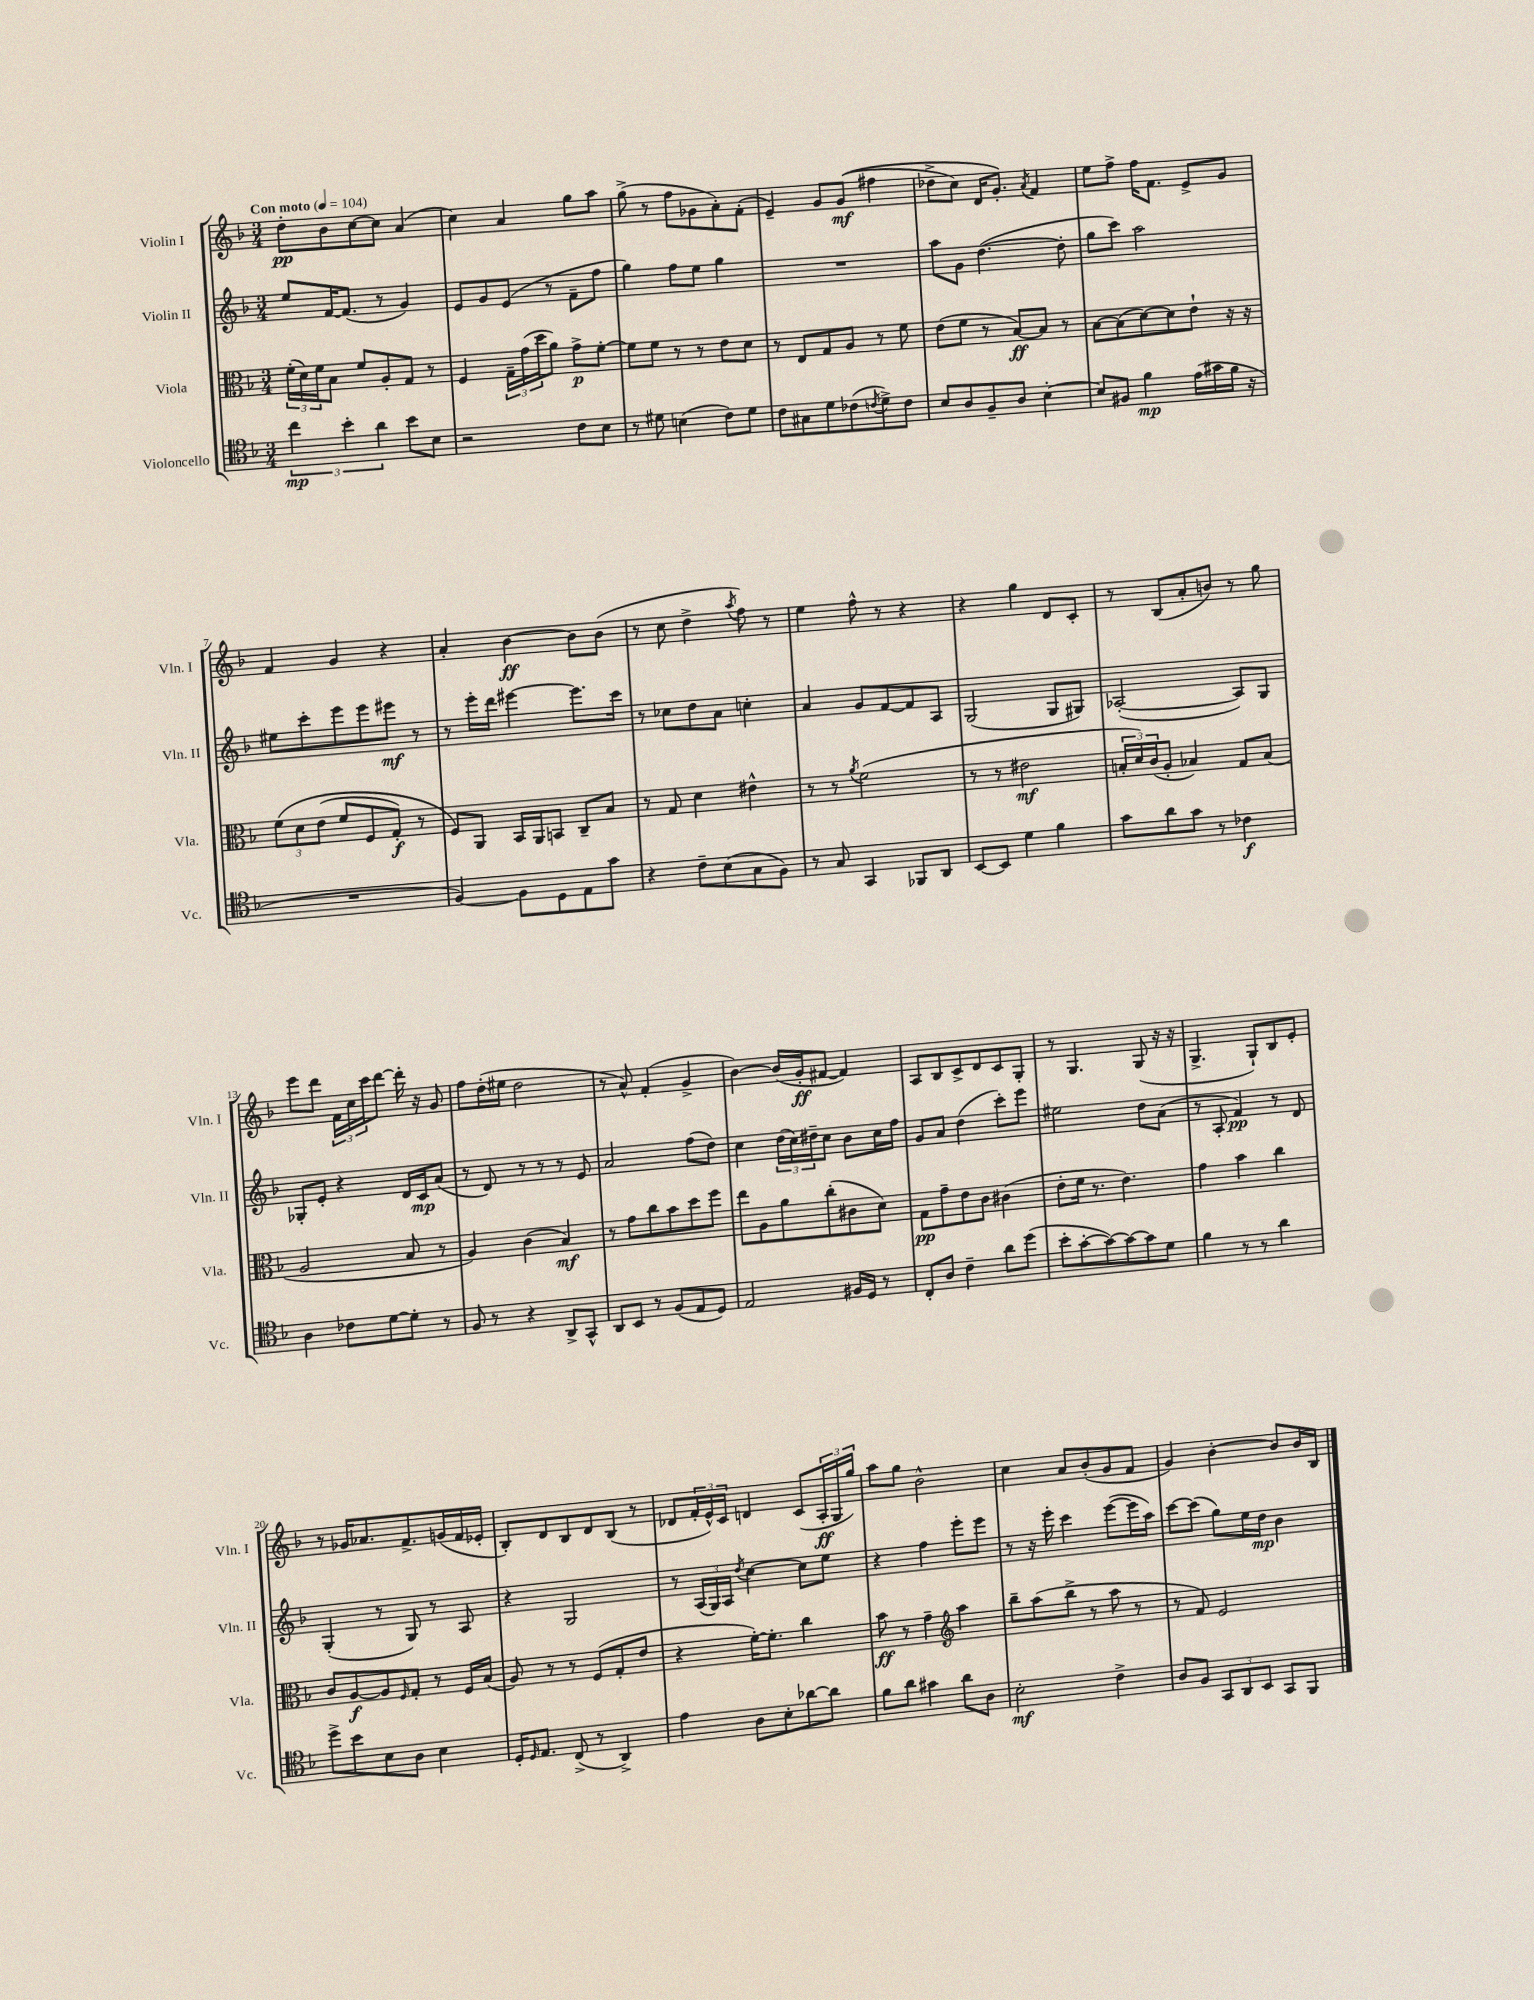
<<
\new StaffGroup <<
\new Staff = "s0" \with { instrumentName = "Violin I" shortInstrumentName = "Vln. I" } {
    \clef treble \key f \major \numericTimeSignature \time 3/4 \tempo "Con moto" 4 = 104
    d''8-.\pp bes'8 c''8~ c''8 a'4( |
    c''4) a'4 g''8 a''8 |
    g''8->( r8 f''8 ges'8 a'8-.) f'8-.( |
    e'4--) g'8 g'8\mf(\( fis''4 |
    des''8-> c''8) d'16 g'8.-.\) \acciaccatura { a'8 } f'4 |
    e''8 f''8-> f''16 f'8. e'8-> g'8 |
    f'4 g'4 r4 |
    a'4-. bes'4~\ff bes'8 bes'8( |
    r8 c''8 d''4-> \acciaccatura { a''8 } f''8) r8 |
    e''4 f''8-^ r8 r4 |
    r4 g''4 d'8 c'8-. |
    r8 bes8( a'8-. b'8) r8 g''8 |
    e'''8 d'''8 \tuplet 3/2 { f'16 c''16 c'''16 } d'''8~ d'''16-. r16 g'8 |
    f''8 d''16-.( eis''16 d''2 |
    r8 a'8-^) f'4-.( g'4-> |
    bes'4~) bes'16( g'16-.\ff fis'8~ fis'4) |
    a8 bes8 c'8-> d'8 c'8 g8-. |
    r8 g4. g8( r16 r16 |
    g4.-> g8-!) bes8 e'8-. |
    r8 ges'16 aes'8. f'8.-> g'16( f'16 ees'16-. |
    bes8-.) d'8 bes8 d'8 bes8( r8 |
    des'8 \tuplet 3/2 { f'16-. e'16-^) c'16 } d'4 c'8( \tuplet 3/2 { a16-.\ff g16 g''16) } |
    a''8 g''8 bes'2-^ |
    c''4 a'8 bes'8-.( g'8 f'8 |
    g'4) bes'4~-. bes'8 bes'16 bes16 \bar "|." |
}
\new Staff = "s1" \with { instrumentName = "Violin II" shortInstrumentName = "Vln. II" } {
    \clef treble \key f \major \numericTimeSignature \time 3/4
    e''8 f'16~ f'8.( r8 g'4) |
    e'8 g'8 e'8( r8 f'8-- f''8 |
    g''4) f''8 e''8 g''4 |
    R2. |
    a''8 g'8 d''4.~( d''8-. |
    g''8 c'''8) a''2 |
    eis''8 c'''8-. e'''8 e'''8 eis'''8\mf r8 |
    r8 e'''16-. d'''16 eis'''4~ eis'''8. c'''16 |
    r8 ces''8 d''8 a'8 c''4-. |
    a'4 g'8 f'8~ f'8 a8 |
    g2( g8 gis8) |
    aes2~-.( aes8) g8 |
    ges8-. e'8-. r4 d'16 c'16\mp a'8( |
    r8 d'8) r8 r8 r8 e'8 |
    a'2 f''8( d''8) |
    c''4 \tuplet 3/2 { d''16( c''16) dis''16-- } c''8 bes'8 c''16 f''16 |
    g'8 a'8 d''4( c'''8-.) e'''8 |
    eis''2 d''8 a'8( |
    r8 a8-. f'4\pp) r8 d'8 |
    g4-.( r8 g8) r8 a8 |
    r4 g2 |
    r8 \tuplet 3/2 { a16( g16) a16 } \acciaccatura { d''8 } c''4~ c''8 e''8 |
    r4 f''4 e'''8-. e'''8 |
    r8 r16 e'''16-. c'''4 e'''8~( e'''16 a''16) |
    c'''8~ c'''8( g''8) e''16 d''16\mp bes'4 \bar "|." |
}
\new Staff = "s2" \with { instrumentName = "Viola" shortInstrumentName = "Vla." } {
    \clef alto \key f \major \numericTimeSignature \time 3/4
    \tuplet 3/2 { f'16-.( d'16) f'16 } bes8 f'8 a8-. g8 r8 |
    f4 \tuplet 3/2 { g16-- g'16( d''16 } a'8) g'8->\p f'8~-. |
    f'8 f'8 r8 r8 e'8 d'8 |
    r8 e8 g8 a8 r8 f'8 |
    e'8( f'8 r8 bes8~\ff) bes8 r8 |
    bes8~ bes8( d'8~) d'8 e'8-! r16 r16 |
    \tuplet 3/2 { f'8\( d'8 e'8( } f'8 f8 g8-.\f) r8 |
    f8\) a,8 bes,16 a,16 b,8 c8-- bes8 |
    r8 g8 d'4 eis'4-^ |
    r8 r8 \acciaccatura { a'8 } f'2( |
    r8 r8 eis'2\mf |
    \tuplet 3/2 { b16-. d'16) c'16( } a8-. bes4) g8 bes8( |
    a2 bes8 r8 |
    a4) c'4( bes4\mf) |
    r8 g'8 c''8 bes'8 d''8 f''8 |
    e''8 a8 a'8 c''8-.( cis'8 d'8) |
    g8\pp g'8-- e'8 c'8 cis'4( |
    e'8-. f'16 r8. e'4.) |
    g'4 bes'4 c''4 |
    c'8 a8~\f a8 \grace { f16 } g8-. r8 f16 bes16( |
    a8) r8 r8 f8( g8-. e'8 |
    r4 f'16~-.) f'8.-. c''4 |
    bes'8\ff r8 g'4-- \clef treble a''4 |
    bes''8-- a''8( bes''8-> r8 a''8 r8 |
    r8 f'8) e'2 \bar "|." |
}
\new Staff = "s3" \with { instrumentName = "Violoncello" shortInstrumentName = "Vc." } {
    \clef tenor \key f \major \numericTimeSignature \time 3/4
    \tuplet 3/2 { c''4\mp bes'4-. a'4 } bes'8 bes8 |
    r2 c'8 bes8 |
    r8 dis'8 b4( c'8) dis'8 |
    c'8 gis8 d'8 ces'8( \acciaccatura { c'8 } d'8->) c'8 |
    bes8 a8 f8-- a8 bes4~-. |
    bes8 fis8 f'4\mp e'16( gis'16 f'16 r16 |
    R2. |
    f4~) f8 d8 e8 g'8 |
    r4 c'8-- bes8( g8 f8) |
    r8 g8 g,4 fes,8 a,8 |
    bes,8~ bes,8 d'4 f'4 |
    g'8 a'8 g'8 r8 ces'4\f |
    a4 ces'8 d'8~ d'8-. r8 |
    f8 r8 r4 a,8-> g,8-^ |
    a,8 bes,8 r8 f8( e8 d8) |
    e2 fis16 d16 r8 |
    c8-. a8 c'4-- a'8 d''8( |
    bes'8-. g'8~-. g'8~) g'8~ g'8 d'8 |
    f'4 r8 r8 a'4 |
    d''8-> bes'8 bes8 a8 bes4 |
    d16-. \grace { d16 } e8. c8->( r8 a,4->) |
    e'4 a8 bes8-. aes'8~ aes'8 |
    f'8 a'8 gis'4 a'8 a8 |
    bes2-.\mf c'4-> |
    a8 f8 \tuplet 3/2 { g,8 a,8 bes,8 } g,8 f,8 \bar "|." |
}
>>
>>
